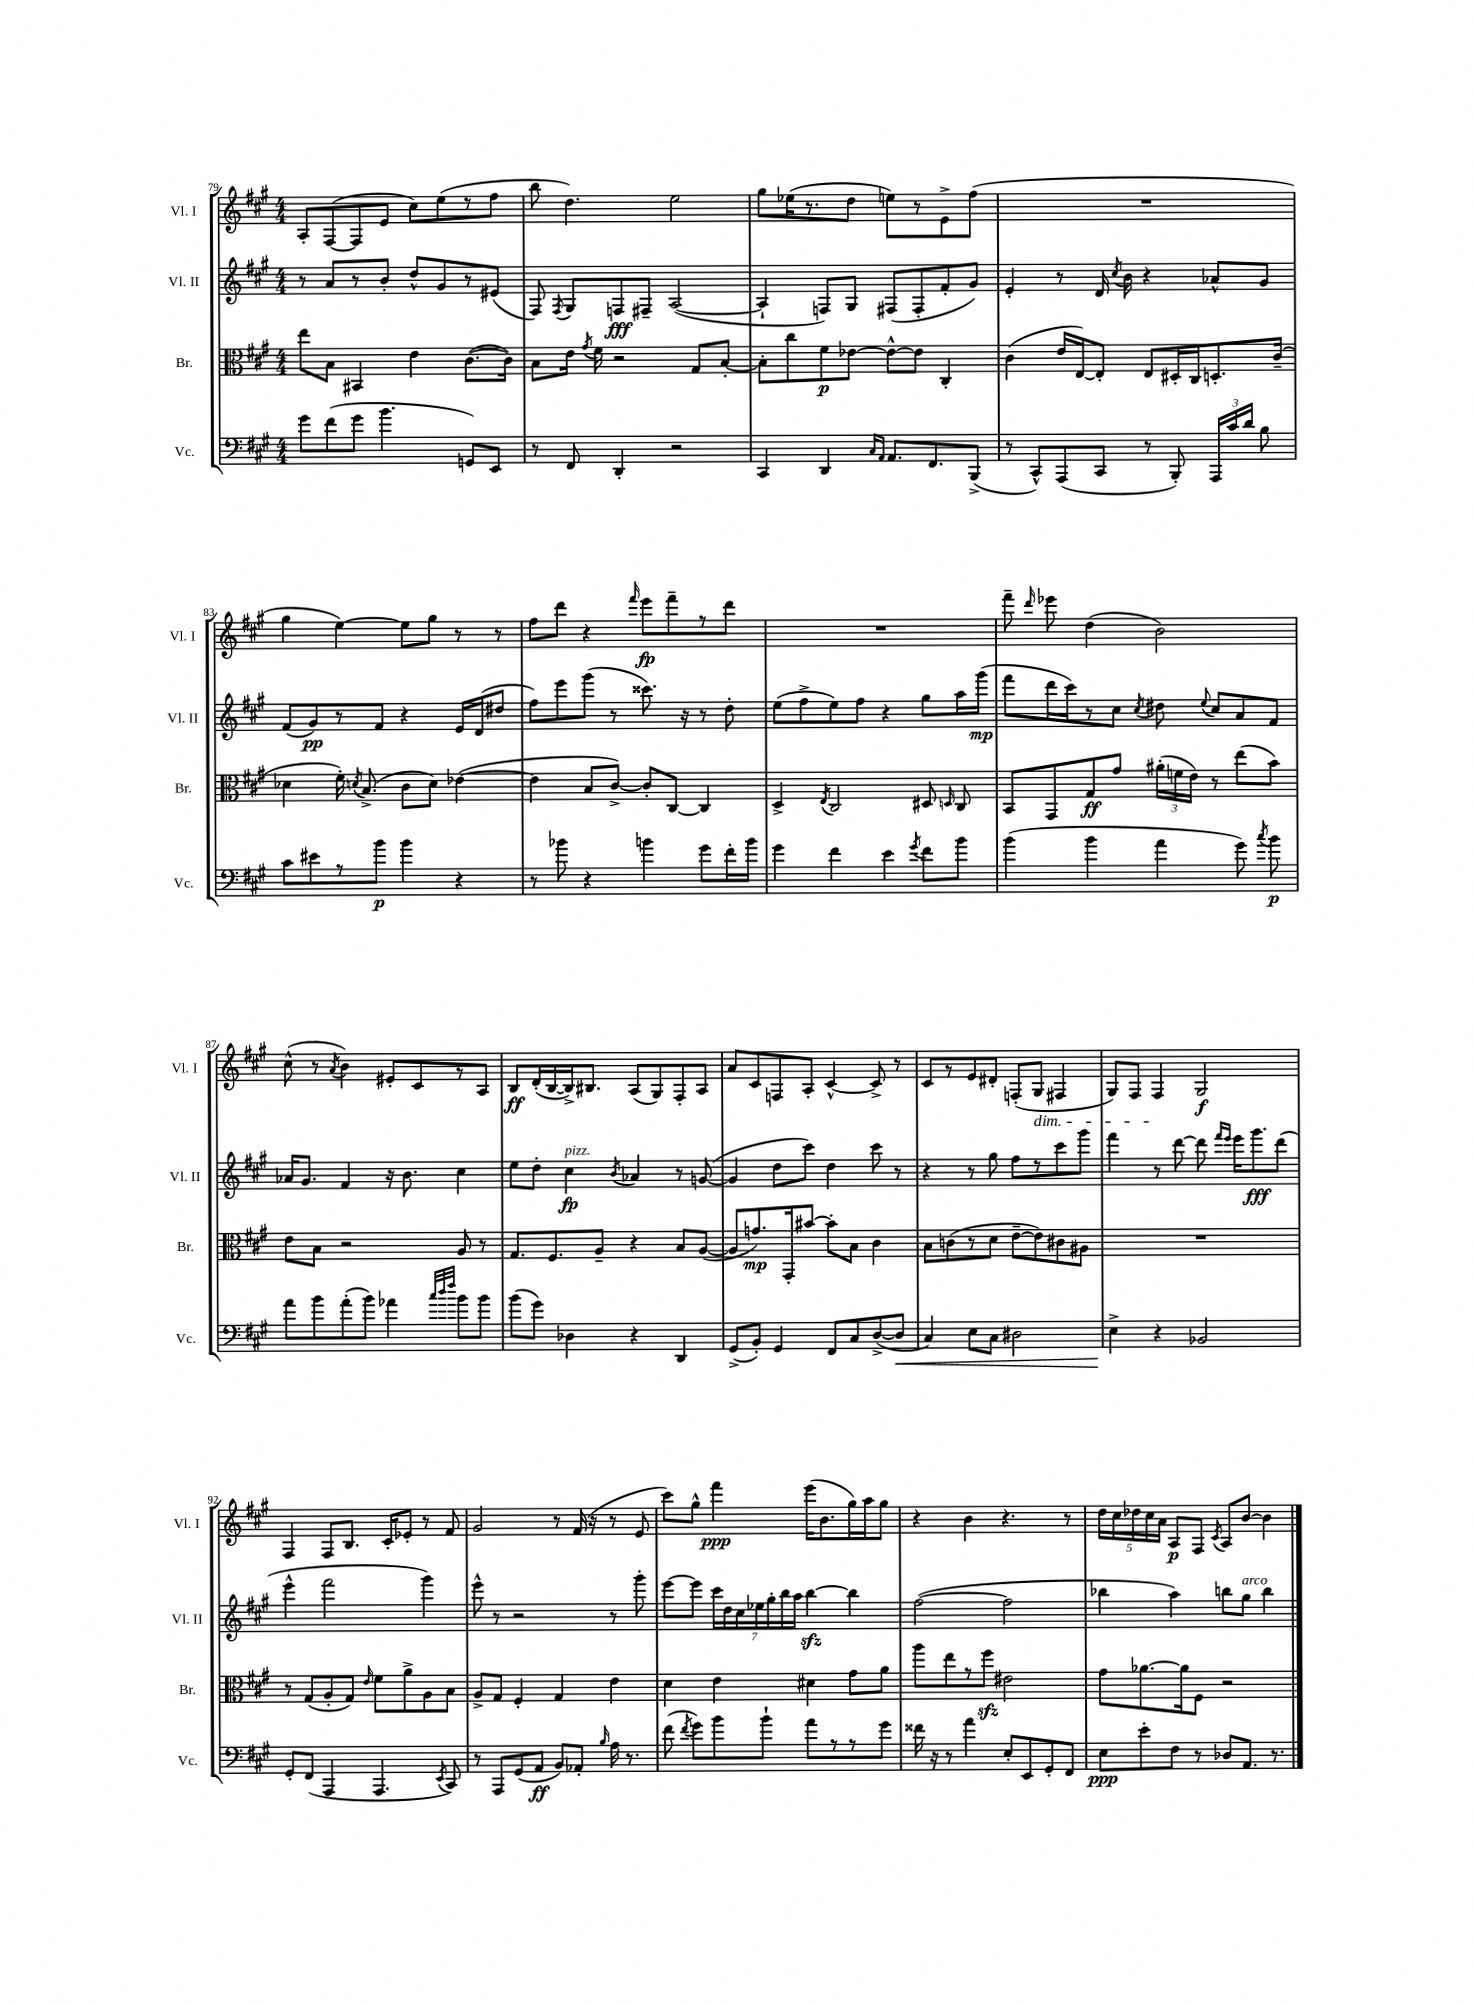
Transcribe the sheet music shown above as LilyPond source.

<<
\new StaffGroup <<
\new Staff = "s0" \with { instrumentName = "Vl. I" shortInstrumentName = "Vl. I" } {
    \clef treble \key a \major \numericTimeSignature \time 4/4
    \autoBeamOff a8[-. fis8~( fis8 e'8] cis''8[) e''8( r8 fis''8] |
    b''8 d''4.) e''2 |
    gis''8[ ees''16( r8. d''8] e''8[) r8 e'8-> fis''8]( |
    R1 |
    gis''4 e''4~) e''8[ gis''8] r8 r8 |
    fis''8[ d'''8] r4 \grace { fis'''16 } e'''8[\fp fis'''8-- r8 d'''8] |
    R1 |
    fis'''8-- \grace { d'''16 } ees'''8 d''4( b'2) |
    cis''8-^( r8 \acciaccatura { a'8 } b'4) eis'8[-. cis'8 r8 a8] |
    b8[\ff d'16-.( b16~ b16->) bis8.] a8[( gis8) fis8-. a8] |
    a'8[ cis'8 f8 a8]-. cis'4~-^ cis'8-> r8 |
    cis'8[ r8 e'8 dis'8]-. f8[-.( gis8]\dim fis4 |
    gis8[) fis8] fis4\! gis2\f |
    fis4 fis8[ b8.] cis'16[-. ees'8]-. r8 fis'8 |
    gis'2 r8 fis'16( r16 r8 e'8 |
    cis'''8[) gis''8]-^ fis'''4\ppp e'''16[( b'8. gis''16) a''16 gis''8] |
    r4 b'4 r4. r8 |
    \tuplet 5/4 { d''16[ cis''16 des''16 cis''16 a'16] } a8[\p fis8] \acciaccatura { cis'8 } a8[ b'8]~ b'4 \bar "|." |
}
\new Staff = "s1" \with { instrumentName = "Vl. II" shortInstrumentName = "Vl. II" } {
    \clef treble \key a \major \numericTimeSignature \time 4/4
    \autoBeamOff r8 a'8[ r8 b'8]-. d''8[-^ gis'8 r8 eis'8]( |
    fis8) \acciaccatura { fis8 } gis8[ f8\fff fis8]-- a2~( |
    a4-! f8[) gis8] fis8[( fis8-. fis'8-. gis'8]) |
    e'4-. r8 d'16 \acciaccatura { cis''8 } b'16 r4 aes'8[-^ gis'8] |
    fis'8[( gis'8\pp) r8 fis'8] r4 e'16[ d'16( dis''8] |
    fis''8[) e'''8 gis'''8]( r8 cisis'''8.) r16 r8 d''8-. |
    e''8[( fis''8-> e''8) fis''8] r4 gis''8[ a''16 gis'''16]\mp( |
    fis'''8[ d'''16 cis'''16) r8 cis''8] \acciaccatura { cis''8 } dis''8 \appoggiatura { e''8 } cis''8[ a'8 fis'8] |
    aes'16[ gis'8.] fis'4 r16 b'8. cis''4 |
    e''8[ d''8]-. cis''4\fp^\markup { \italic "pizz." } \acciaccatura { b'8 } aes'4 r8 g'8~( |
    g'4 d''8[ cis'''8]) d''4 cis'''8 r8 |
    r4 r8 gis''8 fis''8[ r8 cis'''8 gis'''8] |
    fis'''4 r8 d'''8~ d'''8 \grace { fis'''16[ e'''16] } e'''16[ gis'''8.\fff d'''8]( |
    e'''4-^ fis'''2 gis'''4) |
    e'''8-^ r8 r2 r8 gis'''8-. |
    e'''8[~ e'''8] \tuplet 7/4 { cis'''16[ d''16 cis''16 ees''16 gis''16-. b''16 a''16] } b''4~\sfz b''4 |
    fis''2~( fis''2 |
    bes''4 a''4) b''8[ gis''8]^\markup { \italic "arco" } b''4 \bar "|." |
}
\new Staff = "s2" \with { instrumentName = "Br." shortInstrumentName = "Br." } {
    \clef alto \key a \major \numericTimeSignature \time 4/4
    \autoBeamOff e''8[ b8] bis,4 e'4 cis'8.[~( cis'16]) |
    b8[ e'16] \acciaccatura { gis'8 } fis'16 r2 gis8[ b8]~-. |
    b8[-. cis''8 fis'8\p ees'8]~ ees'8[~-^ ees'8] cis4-. |
    cis'4( e'16[ e16~) e8]-. e8[ dis16-. cis16 d8.-. cis'16]--( |
    des'4 fis'16-.) \acciaccatura { d'8 } b8.->( cis'8[ d'8]) ees'4~( |
    ees'4 b8[ cis'8]~->) cis'8[-. cis8]~ cis4 |
    d4-> \acciaccatura { e8 } cis2 dis8 \grace { d16 } cis8 |
    b,8[ gis,8 gis8\ff gis'8] \tuplet 3/2 { ais'16[-.( f'16 e'16]) } r8 e''8[( b'8]) |
    e'8[ b8] r2 a8 r8 |
    gis8.[ fis8. a8]-- r4 b8[ a8]~( |
    a8[ g'8.\mp) gis,16-. bis'8]~ bis'8[-. b8] cis'4 |
    b8[ c'8( r8 d'8] e'8[~-- e'8) cis'8 ais8] |
    R1 |
    r8 gis8[( a8-. gis8]) \grace { e'16 } fis'8[ a'8-> a8 b8] |
    a8[-> gis8] fis4-. gis4 e'4 |
    d'4 e'4 dis'4 gis'8[ a'8] |
    a''8[ e''8 r8 fis''8]\sfz eis'2 |
    gis'8[ aes'8.~ aes'16 fis8] r2 \bar "|." |
}
\new Staff = "s3" \with { instrumentName = "Vc." shortInstrumentName = "Vc." } {
    \clef bass \key a \major \numericTimeSignature \time 4/4
    \autoBeamOff gis'8[ fis'8( gis'8] b'4. g,8[) e,8] |
    r8 fis,8 d,4-. r2 |
    cis,4 d,4 \grace { cis16[ a,16] } a,8.[ fis,8. b,,8]->( |
    r8 cis,8[-^) a,,8( cis,8] r8 b,,8-.) \tuplet 3/2 { a,,16[ cis'16 d'16] } b8 |
    cis'8[ eis'8 r8 b'8]\p b'4 r4 |
    r8 bes'8 r4 b'4 gis'8[ fis'16-. b'16] |
    gis'4 fis'4 e'4 \acciaccatura { gis'8 } fis'8[ b'8] |
    b'4( b'4 a'4 gis'8) \acciaccatura { cis''8 } b'8\p |
    a'8[ b'8 a'8-.( b'8]) aes'4 \grace { cis''32[ d''32 fis''32] } b'8[ b'8] |
    b'8[( gis'8]) des4 r4 d,4 |
    gis,8[->( b,8]-.) gis,4 fis,8[ cis8 d8~->( d8]\< |
    cis4) e8[ cis8] dis2 |
    e4->\! r4 bes,2 |
    gis,8[-. fis,8]( a,,4 a,,4. \acciaccatura { e,8 } cis,8) |
    r8 a,,8[ gis,8( a,8]\ff b,8[) aes,8]-. \grace { b16 } a16 r8. |
    fis'8( \acciaccatura { fis'8 } gis'8[) b'8 b'8]-! a'8[ r8 r8 gis'8] |
    fisis'16 r16 r8 a'4 e8[-. e,8 gis,8-. fis,8] |
    e8[\ppp e'8-. fis8] r8 des8[ a,8.] r8. \bar "|." |
}
>>
>>
\layout { \context { \Score currentBarNumber = #79 } }
